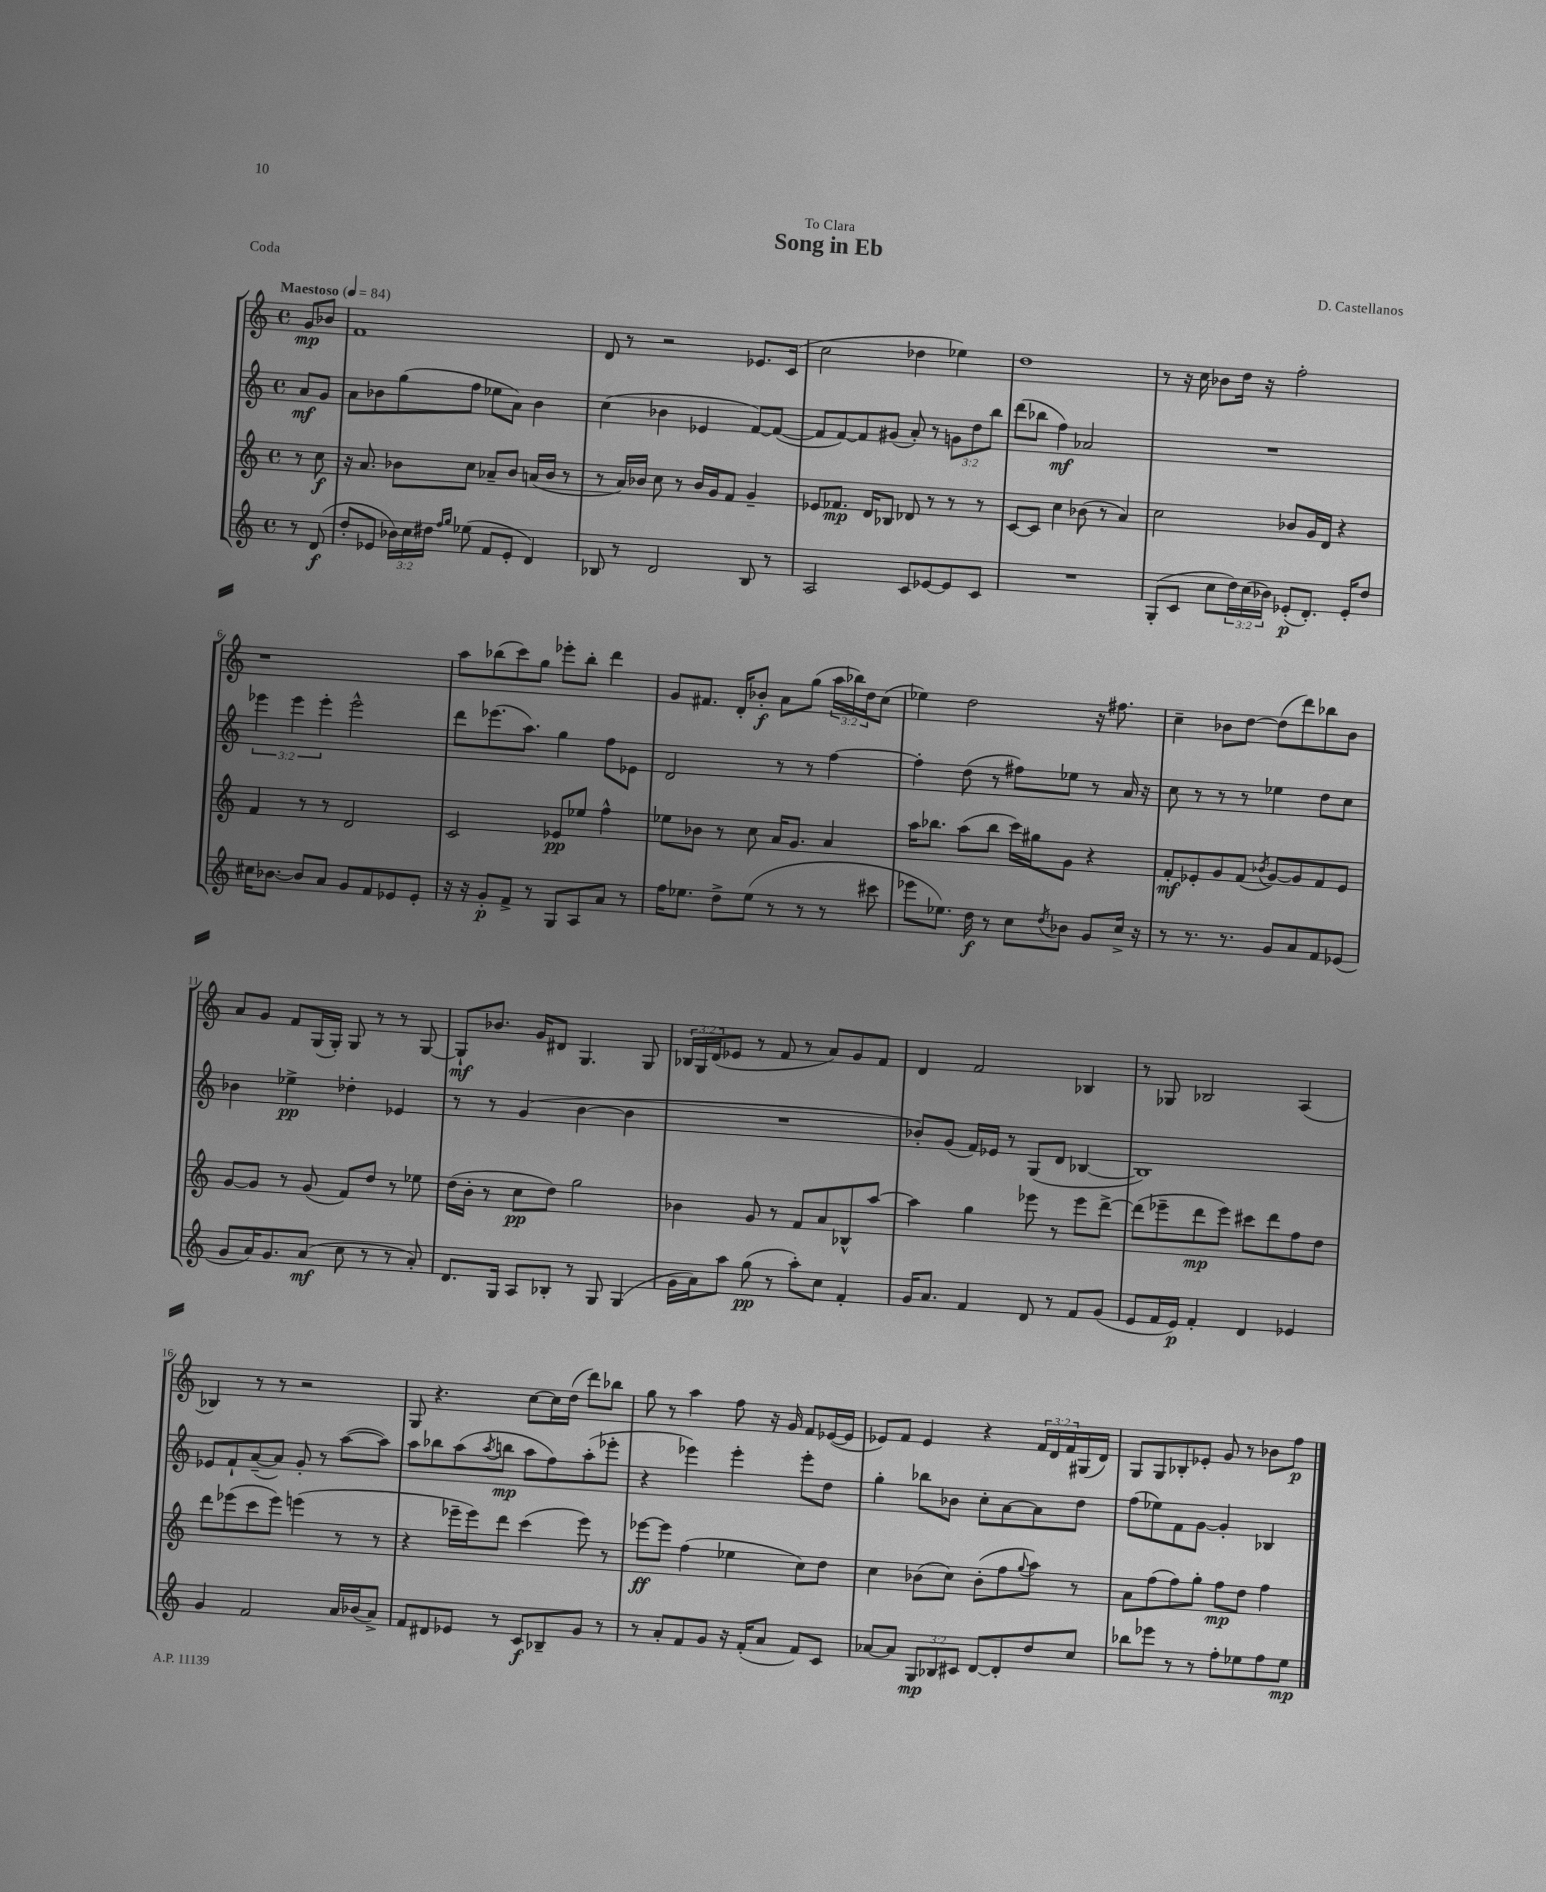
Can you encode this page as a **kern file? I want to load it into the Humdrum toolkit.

**kern	**kern	**kern	**kern
*staff4	*staff3	*staff2	*staff1
*clefG2	*clefG2	*clefG2	*clefG2
*k[]	*k[]	*k[]	*k[]
*M4/4	*M4/4	*M4/4	*M4/4
*met(c)	*met(c)	*met(c)	*met(c)
*MM84	*MM84	*MM84	*MM84
8r	8r	8a	8g
(8d	8cc	8g	8b-
=	=	=	=
8dd'	16r	8a	1f
.	8.a	.	.
8e-	.	8b-	.
24b-)	8b-	(8gg	.
24cc	.	.	.
24dd#	.	.	.
16qqff	.	.	.
16qqgg	.	.	.
(8ee-	8cc	8ff	.
8f	8a-~	8ee-	.
8e-'	8b-	8a)	.
4d)	(16a	4b-	.
.	16b-	.	.
.	8r	.	.
=	=	=	=
8B-	8r	(4cc	8d
8r	16a)	.	8r
.	16b-	.	.
2d	8cc	4b-	2r
.	8r	.	.
.	16b-	4e-	.
.	16g	.	.
.	8f	.	.
8B-	4g~	[8f)	8.e-
8r	.	(8f_	.
.	.	.	(16c
=	=	=	=
2A	8e-	8f]	2cc
.	8.f-	[8f)	.
.	.	8f]	.
.	16d	.	.
.	8B-	(8g#	.
8c	8d-	8a')	4dd-
[8e-	8r	8r	.
8e-]	8r	12g	4ee-)
.	.	12dd	.
8c	8r	.	.
.	.	12bb	.
=	=	=	=
1r	[8c	(8ddd	1dd
.	8c]	8bb-	.
.	4cc	4ff)	.
.	(8b-	2a-	.
.	8r	.	.
.	4a)	.	.
=	=	=	=
(8G'	2cc	1r	8r
8c	.	.	16r
.	.	.	16cc
8cc	.	.	8b-
24dd)	.	.	16dd
(24cc	.	.	.
.	.	.	16r
24b-)	.	.	.
(8e-'	8b-	.	2ff'
8.d')	16g	.	.
.	16d	.	.
.	4r	.	.
16e-'	.	.	.
8dd	.	.	.
=	=	=	=
16cc#	4f	6eee-	1r
[8.b-	.	.	.
.	.	6eee-	.
8b-]	8r	.	.
.	.	6eee-'	.
8a	8r	.	.
8g	2d	2eee-^^	.
8f	.	.	.
8e-	.	.	.
8e-'	.	.	.
=	=	=	=
16r	2c	8ddd	8aa
16r	.	.	.
8g'	.	(8.eee-	(8bb-
8f^	.	.	8ccc)
.	.	8.aa)	.
8r	.	.	8gg
8G	8e-	4gg	8eee-'
8A	8ee-	.	8bb-'
8a	4ff^^	8ff	4ddd
8r	.	8e-	.
=	=	=	=
16ff	8ee-	2d	8g
8.ee-	.	.	.
.	8b-	.	8.f#
8dd^	8r	.	.
.	.	.	16d'
(8ee-	8cc	.	8b-'
8r	16a	8r	8a
.	8.g	.	.
8r	.	8r	(8gg
8r	4a	[4ff	24aa
.	.	.	24bb-)
.	.	.	24dd
8ccc#	.	.	(8cc
=	=	=	=
8eee-	16aa	4ff']	4ee-)
.	8.bb-	.	.
8.ee-)	.	.	.
.	(8aa	(8dd	2dd
16dd	.	.	.
8r	8bb-	8r	.
8cc	16ccc)	8ff#)	.
.	16gg#	.	.
8qdd	.	.	.
8b-	8g	8ee-	.
8g	4r	8r	16r
.	.	.	8.ff#
16cc^	.	16a	.
16r	.	16r	.
=	=	=	=
8r	8f'	8cc	4cc~
8.r	8e-'	8r	.
.	8g	8r	8b-
8.r	.	.	.
.	(8f	8r	[8dd
.	8qb-	.	.
8g	[8g)	4ee-	(8dd]
8a	8g]	.	8ddd)
8f	8f	8dd	8bb-
(8e-	8e-	8cc	8b-
=	=	=	=
8g	[8g	4b-	8a
16a)	8g]	.	8g
8.g	.	.	.
.	8r	4ee-^	8f
(8a	(8g	.	(16G
.	.	.	16G')
8cc	8f)	4dd-'	8G
8r	8dd	.	8r
8r	8r	4e-	8r
8a')	8ee-	.	[8G
=	=	=	=
8.d	(16dd	8r	8G`]
.	16b'	.	.
.	8r	8r	8.b-
16G	.	.	.
8A	8cc	(4g	.
.	.	.	16g
8B-'	8dd)	.	8d#
8r	2gg	[4b	4.G
8G	.	.	.
(4G	.	4b]	.
.	.	.	8G
=	=	=	=
16g	4b-	1r	24B-
.	.	.	24G
16a)	.	.	.
.	.	.	(24d
8aa	.	.	8e-
(8gg	8g	.	8r
8r	8r	.	8f
8aa')	8f	.	8r
8cc	8a	.	8a)
4f'	8B-^^	.	8g
.	[8aa	.	8f
=	=	=	=
16g	4aa]	8b-')	4d
8.a	.	.	.
.	.	(8g	.
4f	4gg	16f)	2f
.	.	16e-	.
.	.	8r	.
8d	8eee-	(8G	.
8r	8r	8d	.
8f	8eee-	[4B-	4B-
(8g	[8ddd^	.	.
=	=	=	=
8e	(8ddd]	1B-])	8r
16f	8eee-~	.	8G-
16e)	.	.	.
4f'	8ddd	.	2B-
.	8eee-)	.	.
4d	8ccc#	.	.
.	8ddd	.	.
4e-	8ff	.	(4A
.	8dd	.	.
=	=	=	=
4g	8ddd	8e-	4B-)
.	(8eee-	8f`	.
2f	8ccc	([8a~	8r
.	8eee-)	8a])	8r
.	(4eee	8g'	2r
.	.	8r	.
16a	8r	([8aa	.
(16b-	.	.	.
8a^)	8r	8aa])	.
=	=	=	=
8f	4r	8aa	8G
8d#	.	8bb-	4.r
8e-	16eee-~	(8aa	.
.	16eee-)	.	.
.	.	8qaa	.
8r	8ddd	8bb	.
8c	(4ccc	8aa	[8cc
8B-~	.	8ff)	16cc]
.	.	.	(16dd
8g	8eee-)	(8aa'	8ddd)
8r	8r	8eee-'	8bb-
=	=	=	=
8r	[8eee-	4r	8gg
8a'	8eee-]	.	8r
8f	(4ff	4eee-)	4aa
8g	.	.	.
16r	4ee-	4eee-'	8ff
(16f'	.	.	.
8a	.	.	16r
.	.	.	16g
8f)	8cc)	8eee-'	8f
8c	8dd	8dd	([16e-
.	.	.	16e-]
=	=	=	=
[8a-	4cc	4gg'	8e-)
8a-]	.	.	8f
12G	(8b-	8bb-	4e-
12B-	.	.	.
.	8cc)	8b-	.
12c#	.	.	.
[8d	(8b-'	8cc'	4r
8d']	8ff	[8a	.
.	8qqgg	.	.
8dd	8aa)	8a]	24f
.	.	.	24d
.	.	.	24f
8cc	8r	8dd	(16G#
.	.	.	16d)
=	=	=	=
8bb-	8a	(8ff	8G
8eee-	(8ff	8ee-)	8G
8r	8ff)	8f	8B-'
8r	8gg'	[8g	8e-'
8ff'	8ff	4g']	8g
8ee-	8dd	.	8r
8ff	4ff	4B-	8b-
8ee-	.	.	8ff
==	==	==	==
*-	*-	*-	*-
